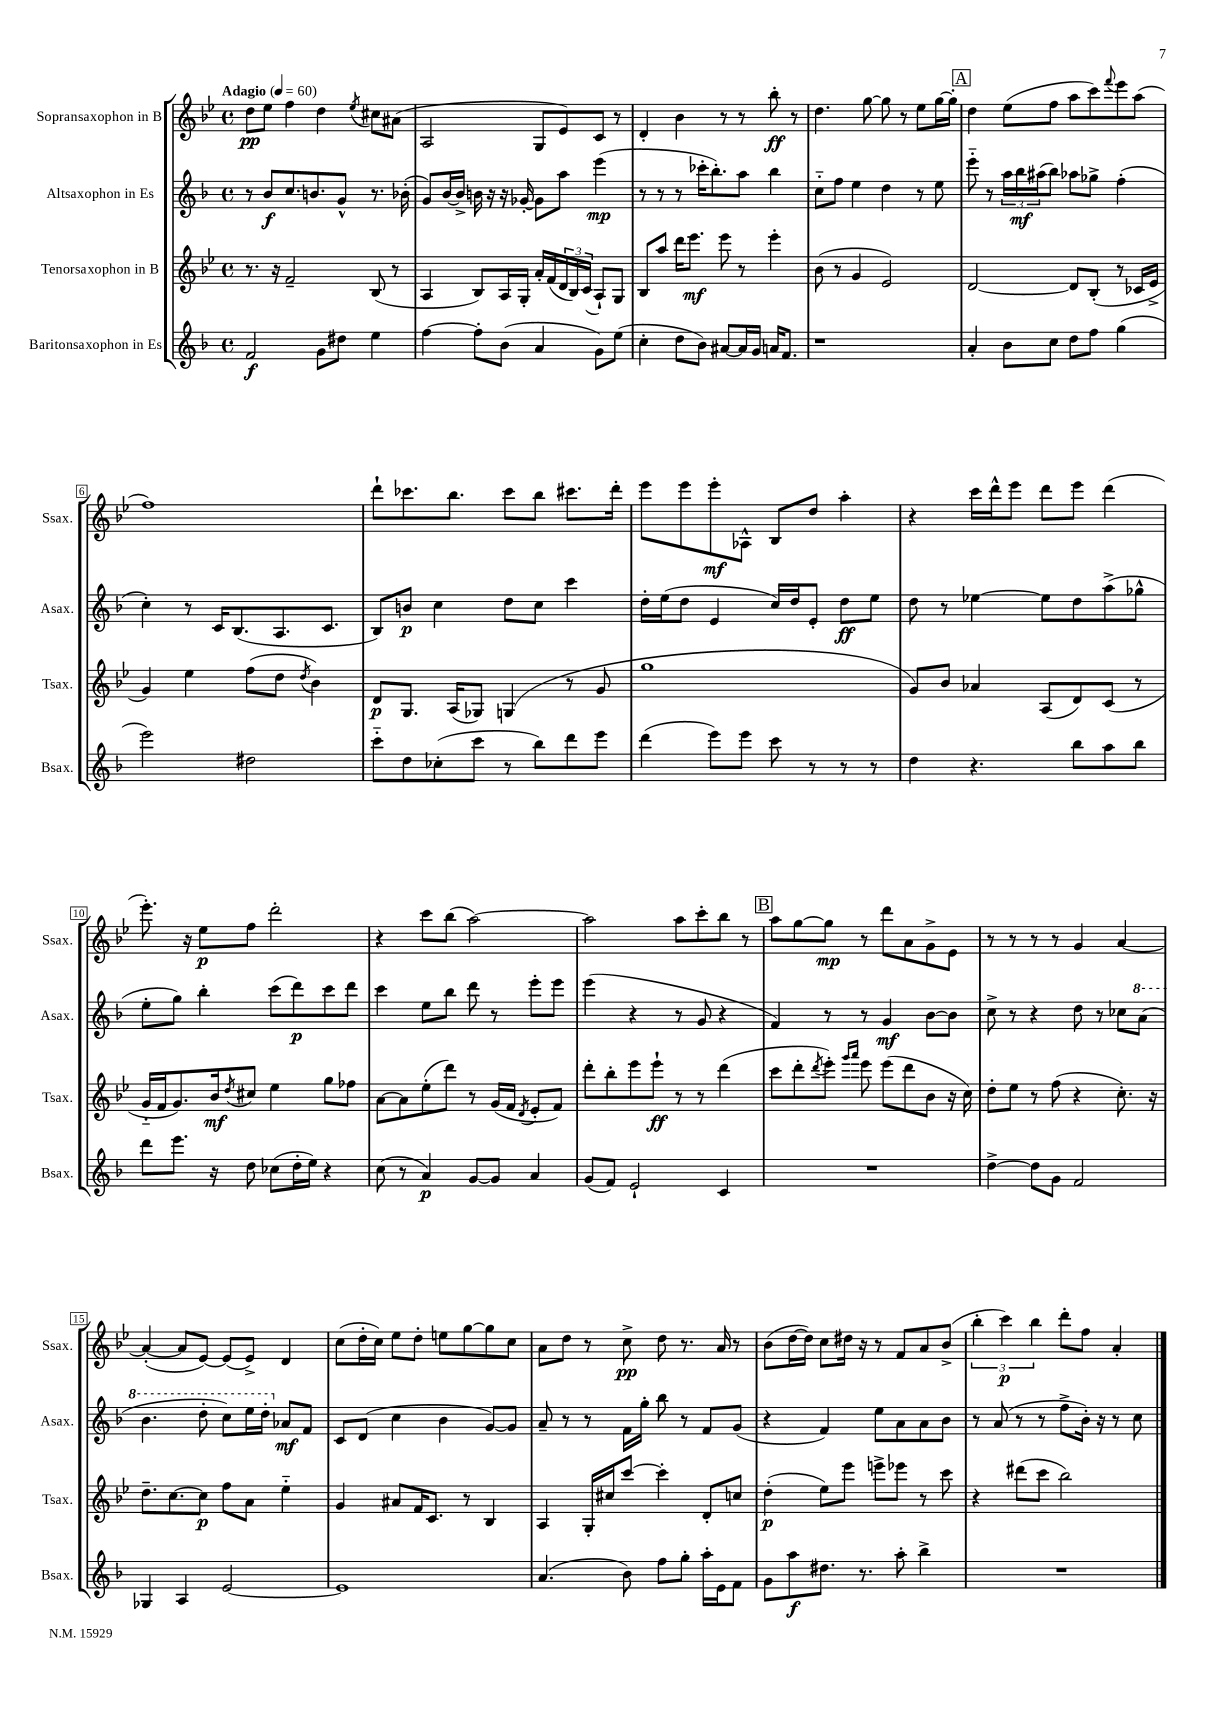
<<
\new StaffGroup <<
\new Staff = "s0" \with { instrumentName = "Sopransaxophon in B" shortInstrumentName = "Ssax." } {
    \clef treble \key bes \major \defaultTimeSignature \time 4/4 \tempo "Adagio" 4 = 60
    d''8\pp ees''8 f''4 d''4 \acciaccatura { ees''8 } cis''8 ais'8( |
    a2 g8 ees'8) c'8 r8 |
    d'4-. bes'4 r8 r8 bes''8-.\ff r8 |
    d''4. g''8~ g''8 r8 ees''8 g''16~ g''16-. |
    \mark \markup { \box "A" } d''4 ees''8( f''8 a''8 c'''8) \appoggiatura { f'''8 } ees'''8 a''8( |
    f''1) |
    d'''8-! ces'''8. bes''8. ces'''8 bes''8 cis'''8. d'''16-. |
    ees'''8 ees'''8 ees'''8-.\mf aes8-^ bes8 d''8 a''4-. |
    r4 c'''16 d'''16-^ ees'''8 d'''8 ees'''8 d'''4( |
    ees'''8.-.) r16 ees''8\p f''8 d'''2-. |
    r4 c'''8 bes''8( a''2~) |
    a''2 a''8 c'''8-. bes''8 r8 |
    \mark \markup { \box "B" } a''8 g''8~ g''8\mp r8 d'''8 a'8 g'8-> ees'8 |
    r8 r8 r8 r8 g'4 a'4~ |
    a'4~-.( a'8 ees'8~) ees'8( ees'8->) d'4 |
    c''8( d''16-. c''16) ees''8 d''8-. e''8 g''8~ g''8 c''8 |
    a'8 d''8 r8 c''8->\pp d''8 r8. a'16 r8 |
    bes'8( d''16~ d''16) c''8 dis''16 r16 r8 f'8 a'8 bes'8->( |
    \tuplet 3/2 { bes''4-. c'''4\p) bes''4 } d'''8-. f''8 a'4-. \bar "|." |
}
\new Staff = "s1" \with { instrumentName = "Altsaxophon in Es" shortInstrumentName = "Asax." } {
    \clef treble \key f \major \defaultTimeSignature \time 4/4
    r8 bes'8\f c''8. b'8. g'8-^ r8. bes'16-.( |
    g'8) bes'16~ bes'16-> b'16 r16 r16 ges'16~-. ges'8 a''8 e'''4\mp( |
    r8 r8 r8 ces'''16-. bes''8.-.) a''8 bes''4 |
    c''8-_ f''8 e''4 d''4 r8 e''8 |
    \mark \markup { \box "A" } e'''8-_ r8 \tuplet 3/2 { a''16 bes''16\mf ais''16( } bes''8) aes''8 ges''8-> f''4-.( |
    c''4-.) r8 c'16 bes8.( a8. c'8. |
    bes8) b'8\p c''4 d''8 c''8 c'''4 |
    d''16-. e''16( d''8 e'4 c''16) d''16 e'8-. d''8\ff e''8 |
    d''8 r8 ees''4~ ees''8 d''8 a''8->( ges''8-^ |
    e''8-. g''8) bes''4-. c'''8( d'''8\p) c'''8 d'''8 |
    c'''4 e''8 bes''8 d'''8 r8 e'''8-. e'''8 |
    e'''4( r4 r8 g'8 r4 |
    \mark \markup { \box "B" } f'4) r8 r8 g'4\mf bes'8~ bes'8 |
    c''8-> r8 r4 d''8 r8 ces''8 \ottava #1 a''8( |
    bes''4. d'''8-. c'''8) e'''16 d'''16-. \ottava #0 aes'8\mf f'8 |
    c'8 d'8( c''4 bes'4 g'8~) g'8 |
    a'8-- r8 r8 f'16 g''16-. bes''8 r8 f'8 g'8( |
    r4 f'4) e''8 a'8 a'8 bes'8 |
    r8 a'8( r8 r8 f''8-> bes'16-.) r16 r8 c''8 \bar "|." |
}
\new Staff = "s2" \with { instrumentName = "Tenorsaxophon in B" shortInstrumentName = "Tsax." } {
    \clef treble \key bes \major \defaultTimeSignature \time 4/4
    r8. r16 f'2-- bes8( r8 |
    a4 bes8) a16 g16-. a'16-. f'16( \tuplet 3/2 { d'16 bes16) c'16( } a8-!) g8 |
    bes8 a''8 d'''16 ees'''8.\mf ees'''8 r8 ees'''4-. |
    bes'8( r8 g'4 ees'2) |
    \mark \markup { \box "A" } d'2~ d'8 bes8-.( r8 ces'16 ees'16-> |
    g'4) ees''4 f''8( d''8 \acciaccatura { d''8 } bes'4) |
    d'8\p g8. a16( ges8) g4( r8 g'8 |
    g''1 |
    g'8) bes'8 aes'4 a8( d'8) c'8( r8 |
    g'16-_ f'16 g'8.) bes'16\mf \acciaccatura { d''8 } cis''8 ees''4 g''8 fes''8 |
    a'8~ a'8 ees''8-.( d'''8) r8 g'16( f'16 \acciaccatura { d'8 } ees'8-. f'8) |
    d'''8-. bes''8-. ees'''8 ees'''8-!\ff r8 r8 d'''4( |
    \mark \markup { \box "B" } c'''8 d'''8-. \acciaccatura { d'''8 } ees'''8-.) \grace { g'''16 a'''16 } ees'''8 ees'''8( d'''8 bes'8 r16 c''16) |
    d''8-. ees''8 r8 f''8( r4 c''8.-.) r16 |
    d''8.-- c''8.~ c''8\p f''8 a'8 ees''4-_ |
    g'4 ais'8 f'16 c'8. r8 bes4 |
    a4 g16-. cis''16 c'''8~ c'''4-. d'8-. c''8 |
    d''4-.\p( ees''8) ees'''8 e'''8-> ees'''8 r8 c'''8 |
    r4 dis'''8( c'''8 bes''2) \bar "|." |
}
\new Staff = "s3" \with { instrumentName = "Baritonsaxophon in Es" shortInstrumentName = "Bsax." } {
    \clef treble \key f \major \defaultTimeSignature \time 4/4
    f'2\f g'8 dis''8 e''4 |
    f''4~ f''8-. bes'8( a'4 g'8) e''8( |
    c''4-. d''8 bes'8) ais'8~ ais'16 g'16 a'16 f'8. |
    r1 |
    \mark \markup { \box "A" } a'4-. bes'8 c''8 d''8 f''8 g''4( |
    e'''2) dis''2 |
    c'''8-_ d''8 ces''8-.( c'''8 r8 bes''8) d'''8 e'''8 |
    d'''4( e'''8) e'''8 c'''8 r8 r8 r8 |
    d''4 r4. bes''8 a''8 bes''8 |
    d'''8 e'''8. r16 d''8 ces''8( d''16-. e''16) r4 |
    c''8( r8 a'4\p) g'8~ g'8 a'4 |
    g'8( f'8) e'2-! c'4 |
    \mark \markup { \box "B" } R1 |
    d''4~-> d''8 g'8 f'2 |
    ges4 a4 e'2~ |
    e'1 |
    a'4.( bes'8) f''8 g''8-. a''16-. e'16 f'8 |
    g'8 a''8\f dis''8. r8. a''8-. bes''4-> |
    R1 \bar "|." |
}
>>
>>
\layout { \context { \Score \override BarNumber.stencil = #(make-stencil-boxer 0.1 0.3 ly:text-interface::print) } }
